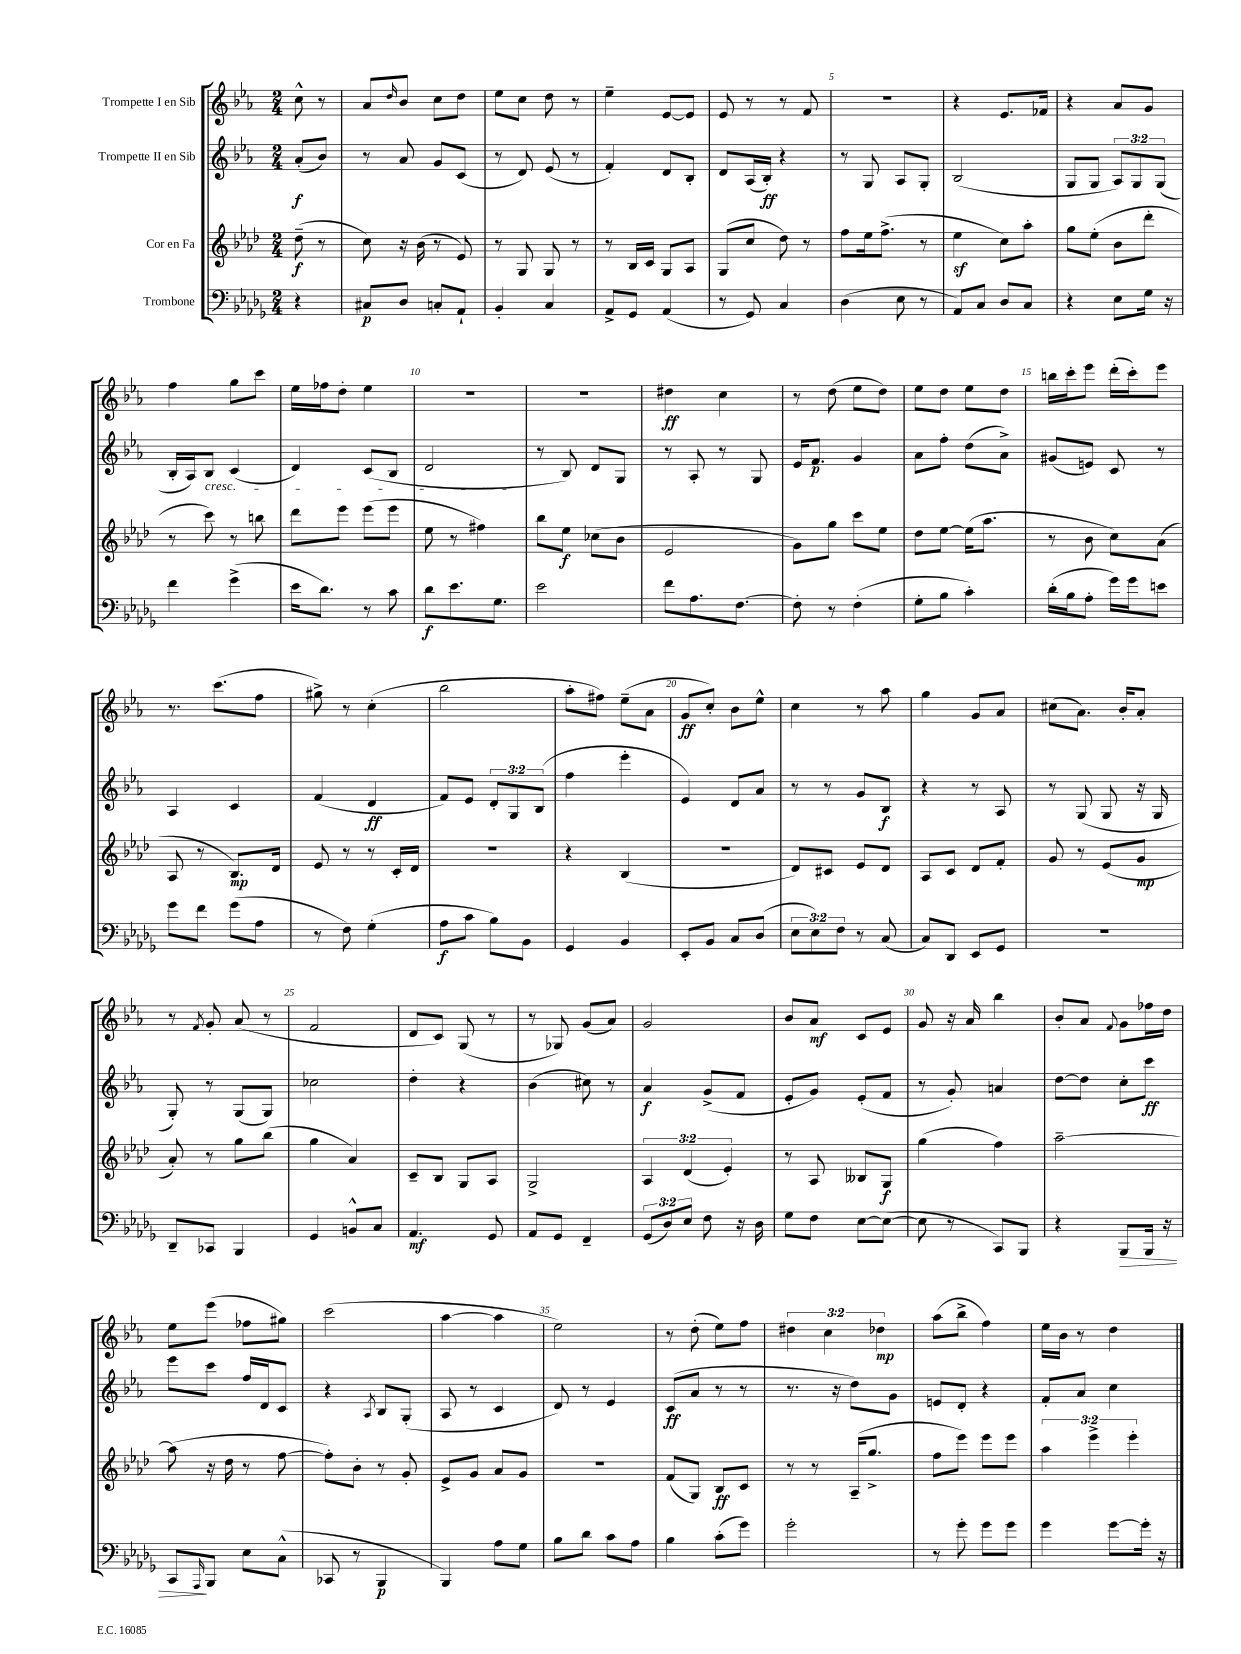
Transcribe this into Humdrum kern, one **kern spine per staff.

**kern	**dynam	**kern	**dynam	**kern	**dynam	**kern	**dynam
*part4	*part4	*part3	*part3	*part2	*part2	*part1	*part1
*staff4	*staff4	*staff3	*staff3	*staff2	*staff2	*staff1	*staff1
*I"Trombone	*	*I"Cor en Fa	*	*I"Trompette II en Sib	*	*I"Trompette I en Sib	*
*clefF4	*	*clefG2	*	*clefG2	*	*clefG2	*
*k[b-e-a-d-g-]	*	*k[b-e-a-d-]	*	*k[b-e-a-]	*	*k[b-e-a-]	*
*M2/4	*	*M2/4	*	*M2/4	*	*M2/4	*
=	=	=	=	=	=	=	=
4r	.	(8dd-~\	f	(8a-'/L	f	8cc^^\	.
.	.	8r	.	8b-/J)	.	8r	.
=1	=1	=1	=1	=1	=1	=1	=1
8C#X/L	p	8cc\)	.	8r	.	8a-/L	.
.	.	.	.	.	.	16qqdd/	.
8D-/J	.	16r	.	8a-/	.	8b-/J	.
.	.	(16b-\	.	.	.	.	.
8Cn'/L	.	8r	.	8g/L	.	8cc\L	.
8AA-`/J	.	8e-/)	.	(8c/J	.	8dd\J	.
=2	=2	=2	=2	=2	=2	=2	=2
4BB-'/	.	8r	.	8r	.	8ee-\L	.
.	.	8G/	.	8d/)	.	8cc\J	.
4C/	.	8G/	.	(8e-/	.	8dd\	.
.	.	8r	.	8r	.	8r	.
=3	=3	=3	=3	=3	=3	=3	=3
8AA-^/L	.	8r	.	4f'/)	.	4ee-~\	.
8GG-/J	.	16B-/LL	.	.	.	.	.
.	.	16c/JJ	.	.	.	.	.
(4AA-/	.	8G/L	.	8d/L	.	[8e-/L	.
.	.	8A-/J	.	8B-'/J	.	8e-/J]	.
=4	=4	=4	=4	=4	=4	=4	=4
8r	.	(8G/L	.	8d/L	.	8e-/	.
8GG-/)	.	8cc/J	.	(16A-/L	.	8r	.
.	.	.	.	16B-'/JJ)	ff	.	.
4C/	.	8dd-\)	.	4r	.	8r	.
.	.	8r	.	.	.	8f/	.
=5	=5	=5	=5	=5	=5	=5	=5
(4D-\	.	8ff\L	.	8r	.	2r	.
.	.	16ee-\k	.	8G/	.	.	.
.	.	(8.ff^\J	.	.	.	.	.
8E-\	.	.	.	8A-/L	.	.	.
8r	.	8r	.	8G'/J	.	.	.
=6	=6	=6	=6	=6	=6	=6	=6
8AA-/L)	.	4ee-z\	.	(2B-/	.	4r	.
8C/J	.	.	.	.	.	.	.
8D-/L	.	8cc\L)	.	.	.	8.e-/L	.
8C/J	.	8aa-'\J	.	.	.	.	.
.	.	.	.	.	.	16f-X/Jk	.
=7	=7	=7	=7	=7	=7	=7	=7
4r	.	8gg\L	.	8G/L	.	4r	.
.	.	(8ee-'\J	.	8G/J	.	.	.
8E-\L	.	8b-\L	.	12A-/L)	.	8a-/L	.
.	.	.	.	12G/	.	.	.
16G-\Jk	.	8ddd-'\J	.	.	.	8g/J	.
.	.	.	.	(12G/J	.	.	.
16r	.	.	.	.	.	.	.
!!LO:LB:g=z
=8	=8	=8	=8	=8	=8	=8	=8
4f\	.	8r	.	16B-'/LL	.	4ff\	.
.	.	.	.	16A-/J)	.	.	.
!	!	!	!	!LO:TX:b:i:t=cresc.	!	!	!
.	.	8ccc\)	.	8B-/J	.	.	.
(4g-^\	.	8r	.	(4c/	.	8gg\L	.
.	.	8bbn\	.	.	.	8ccc\J	.
=9	=9	=9	=9	=9	=9	=9	=9
16e-\KL	.	8ddd-\L	.	4d/)	.	16ee-\LL	.
8.d-\J)	.	.	.	.	.	16ff-X\J	.
.	.	8eee-\J	.	.	.	8dd'\J	.
8r	.	(8eee-\L	.	(8c/L	.	4ee-\	.
8c\	.	8eee-\J	.	8B-/J	.	.	.
=10	=10	=10	=10	=10	=10	=10	=10
8d-\L	f	8ee-\	.	2d/	.	2r	.
8.e-\	.	8r	.	.	.	.	.
.	.	4ff#X\)	.	.	.	.	.
8.G-\J	.	.	.	.	.	.	.
=11	=11	=11	=11	=11	=11	=11	=11
2e-\	.	8bb-\L	.	8r	.	2r	.
.	.	8ee-\J	f	8B-/)	.	.	.
.	.	(8cc-X\L	.	8d/L	.	.	.
.	.	8b-\J	.	8G/J	.	.	.
=12	=12	=12	=12	=12	=12	=12	=12
8f\L	.	2e-/	.	8r	.	4dd#X\	ff
8.A-\	.	.	.	8A-'/	.	.	.
.	.	.	.	8r	.	4cc\	.
[8.F\J	.	.	.	.	.	.	.
.	.	.	.	8G/	.	.	.
=13	=13	=13	=13	=13	=13	=13	=13
8F'\]	.	8g\L)	.	16e-/KL	.	8r	.
.	.	.	.	8.f/J	p	.	.
8r	.	8gg\J	.	.	.	(8dd\	.
(4F'\	.	8ccc\L	.	4g/	.	8ee-\L	.
.	.	8ee-\J	.	.	.	8dd\J)	.
=14	=14	=14	=14	=14	=14	=14	=14
8G-'\L	.	8dd-\L	.	8a-\L	.	8ee-\L	.
8B-\J	.	[8ee-\J	.	8ff'\J	.	8dd\J	.
4c'\)	.	(16ee-\KL]	.	(8dd\L	.	8ee-\L	.
.	.	8.aa-\J	.	.	.	.	.
.	.	.	.	8a-^\J)	.	8dd\J	.
=15	=15	=15	=15	=15	=15	=15	=15
(16d-'\LL	.	8r	.	(8g#X/L	.	16bbn\LL	.
16B-\J	.	.	.	.	.	16ccc'\J	.
8A-'\J	.	8b-\	.	8en/J)	.	8eee-\J	.
16g-\LL)	.	8cc\L)	.	8c/	.	(16ddd'\LL	.
16g-\J	.	.	.	.	.	16ccc'\J)	.
8en\J	.	(8a-\J	.	8r	.	8eee-\J	.
!!LO:LB:g=z
=16	=16	=16	=16	=16	=16	=16	=16
8g-\L	.	8A-/	.	4A-/	.	8.r	.
8f\J	.	8r	.	.	.	.	.
.	.	.	.	.	.	(8.ccc\L	.
(8g-\L	.	8.B-/L)	mp	4c/	.	.	.
8A-\J	.	.	.	.	.	8ff\J	.
.	.	16d-/Jk	.	.	.	.	.
=17	=17	=17	=17	=17	=17	=17	=17
8r	.	8e-/	.	(4f/	.	8gg#X^\)	.
8F\)	.	8r	.	.	.	8r	.
(4G-'\	.	8r	.	4d/	ff	(4cc'\	.
.	.	16c'/LL	.	.	.	.	.
.	.	16d-/JJ	.	.	.	.	.
=18	=18	=18	=18	=18	=18	=18	=18
8A-\L	f	2r	.	8f/L)	.	2bb-\	.
8c\J	.	.	.	8e-/J	.	.	.
8B-\L)	.	.	.	12d'/L	.	.	.
.	.	.	.	12G/	.	.	.
8BB-\J	.	.	.	.	.	.	.
.	.	.	.	(12B-/J	.	.	.
=19	=19	=19	=19	=19	=19	=19	=19
4GG-/	.	4r	.	4ff\	.	8aa-'\L	.
.	.	.	.	.	.	8ff#X\J)	.
4BB-/	.	(4B-/	.	4eee-'\	.	(8ee-~\L	.
.	.	.	.	.	.	8a-\J	.
=20	=20	=20	=20	=20	=20	=20	=20
8EE-'/L	.	2r	.	4e-/)	.	8g/L	ff
8BB-/J	.	.	.	.	.	8cc'/J)	.
8C/L	.	.	.	8d/L	.	8b-\L	.
(8D-/J	.	.	.	8a-/J	.	8ee-^^\J	.
=21	=21	=21	=21	=21	=21	=21	=21
12E-\L	.	8d-/L)	.	8r	.	4cc\	.
12E-\)	.	.	.	.	.	.	.
.	.	8c#X/J	.	8r	.	.	.
12F\J	.	.	.	.	.	.	.
8r	.	8e-/L	.	8g/L	.	8r	.
(8C/	.	8d-/J	.	8B-/J	f	8aa-\	.
=22	=22	=22	=22	=22	=22	=22	=22
8C/L)	.	8A-/L	.	4r	.	4gg\	.
8DD-/J	.	8c/J	.	.	.	.	.
8EE-/L	.	8d-/L	.	8r	.	8g/L	.
8GG-/J	.	8f'/J	.	8A-/	.	8a-/J	.
=23	=23	=23	=23	=23	=23	=23	=23
2r	.	8g/	.	8r	.	(8cc#X\L	.
.	.	8r	.	(8G/	.	8.a-\J)	.
.	.	(8e-/L	.	8G/	.	.	.
.	.	.	.	.	.	16b-'/KL	.
.	.	8g/J	mp	16r	.	8a-'/J	.
.	.	.	.	16G/	.	.	.
!!LO:LB:g=z
=24	=24	=24	=24	=24	=24	=24	=24
8DD-~/L	.	8a-'/)	.	8G'/)	.	8r	.
.	.	.	.	.	.	8qf/	.
8CC-X/J	.	8r	.	8r	.	8g'/	.
4BBB-/	.	8gg\L	.	(8G/L	.	(8a-/	.
.	.	(8bb-\J	.	8G/J)	.	8r	.
=25	=25	=25	=25	=25	=25	=25	=25
4GG-/	.	4gg\	.	2cc-X\	.	2f/	.
8BBn^^/L	.	4a-/)	.	.	.	.	.
8C/J	.	.	.	.	.	.	.
=26	=26	=26	=26	=26	=26	=26	=26
4.AA-/	mf	8c~/L	.	4dd'\	.	8d/L	.
.	.	8B-/J	.	.	.	8c/J)	.
.	.	8G/L	.	4r	.	(8G/	.
8GG-/	.	8A-/J	.	.	.	8r	.
=27	=27	=27	=27	=27	=27	=27	=27
8AA-/L	.	2G^/	.	(4b-\	.	8r	.
8GG-/J	.	.	.	.	.	8G-X/)	.
4FF~/	.	.	.	8cc#X\)	.	(8g/L	.
.	.	.	.	8r	.	8a-/J)	.
=28	=28	=28	=28	=28	=28	=28	=28
(12GG-/L	.	6A-/	.	4a-/	f	2g/	.
12D-/)	.	.	.	.	.	.	.
12E-/J	.	(6d-/	.	.	.	.	.
8F\	.	.	.	(8g^/L	.	.	.
.	.	6e-'/)	.	.	.	.	.
16r	.	.	.	8f/J	.	.	.
16D-\	.	.	.	.	.	.	.
=29	=29	=29	=29	=29	=29	=29	=29
8G-\L	.	8r	.	8e-'/L	.	8b-/L	.
8F\J	.	8A-/	.	8g/J)	.	8a-/J	mf
[8E-\L	.	8B--X/L	.	(8e-'/L	.	8c/L	.
(8E-\J_	.	8G/J	f	8f/J	.	8e-/J	.
=30	=30	=30	=30	=30	=30	=30	=30
8E-\]	.	(4gg\	.	8r	.	8g/	.
8r	.	.	.	8g'/)	.	16r	.
.	.	.	.	.	.	16a-/	.
8CC/L)	.	4ff\)	.	4an/	.	4bb-\	.
8BBB-/J	.	.	.	.	.	.	.
=31	=31	=31	=31	=31	=31	=31	=31
4r	.	[2aa-~\	.	[8dd\L	.	8b-'/L	.
.	.	.	.	8dd\J]	.	8a-/J	.
.	.	.	.	.	.	8qqf/	.
!	!LO:HP:b	!	!	!	!	!	!
8BBB-/L	>	.	.	8cc'\L	.	8g\L	.
16BBB-/Jk	.	.	.	8ccc\J	ff	16ff-X\L	.
16r	.	.	.	.	.	16dd\JJ	.
!!LO:LB:g=z
=32	=32	=32	=32	=32	=32	=32	=32
8CC/L	.	(8aa-\]	.	8eee-\L	.	8ee-\L	.
16qqAAA-/	.	.	.	.	.	.	.
8BBB-/J	]	16r	.	8ccc\J	.	(8eee-\J	.
.	.	16dd-\	.	.	.	.	.
8E-\L	.	8r	.	16ff/LL	.	8ff-X\L	.
.	.	.	.	16d/J	.	.	.
(8C^^\J	.	[8ff\	.	8c/J	.	8gg#X\J)	.
=33	=33	=33	=33	=33	=33	=33	=33
8CC-X/	.	8ff'\L])	.	4r	.	(2ccc\	.
8r	.	8b-'\J	.	.	.	.	.
.	.	.	.	8qA-/	.	.	.
4BBB-/	p	8r	.	8B-/L	.	.	.
.	.	8g'/	.	(8G'/J	.	.	.
=34	=34	=34	=34	=34	=34	=34	=34
4BBB-/)	.	8e-^/L	.	8A-/	.	[4aa-\	.
.	.	8g/J	.	8r	.	.	.
8A-\L	.	8a-/L	.	4c/	.	4aa-\]	.
8G-\J	.	8g/J	.	.	.	.	.
=35	=35	=35	=35	=35	=35	=35	=35
8B-\L	.	2r	.	8d/)	.	2ee-\)	.
8d-\J	.	.	.	8r	.	.	.
8c\L	.	.	.	4e-/	.	.	.
8A-\J	.	.	.	.	.	.	.
=36	=36	=36	=36	=36	=36	=36	=36
4B-\	.	(8f/L	.	(8c/L	ff	8r	.
.	.	8G/J)	.	8a-/J	.	(8dd'\	.
(8c'\L	.	8B-/L	ff	8r	.	8ee-\L)	.
8g-\J)	.	8c/J	.	8r	.	8ff\J	.
=37	=37	=37	=37	=37	=37	=37	=37
2g-'\	.	8r	.	8.r	.	6dd#X\	.
.	.	8r	.	.	.	.	.
.	.	.	.	.	.	6cc\	.
.	.	.	.	16r	.	.	.
.	.	(16A-~/KL	.	8dd\L)	.	.	.
.	.	8.gg^/J	.	.	.	.	.
.	.	.	.	.	.	6dd-X\	mp
.	.	.	.	8g\J	.	.	.
=38	=38	=38	=38	=38	=38	=38	=38
8r	.	8ff\L	.	8en/L	.	(8aa-\L	.
8g-'\	.	8eee-\J)	.	8d'/J	.	8bb-^\J	.
8g-\L	.	8eee-\L	.	4r	.	4ff\)	.
8g-\J	.	8eee-\J	.	.	.	.	.
=39	=39	=39	=39	=39	=39	=39	=39
4g-\	.	6aa-\	.	8f'/L	.	16ee-\LL	.
.	.	.	.	.	.	16b-\JJ	.
.	.	.	.	8a-/J	.	8r	.
.	.	6eee-^\	.	.	.	.	.
[8g-\L	.	.	.	4cc\	.	4dd\	.
.	.	6eee-'\	.	.	.	.	.
16g-'\Jk]	.	.	.	.	.	.	.
16r	.	.	.	.	.	.	.
==	==	==	==	==	==	==	==
*-	*-	*-	*-	*-	*-	*-	*-
